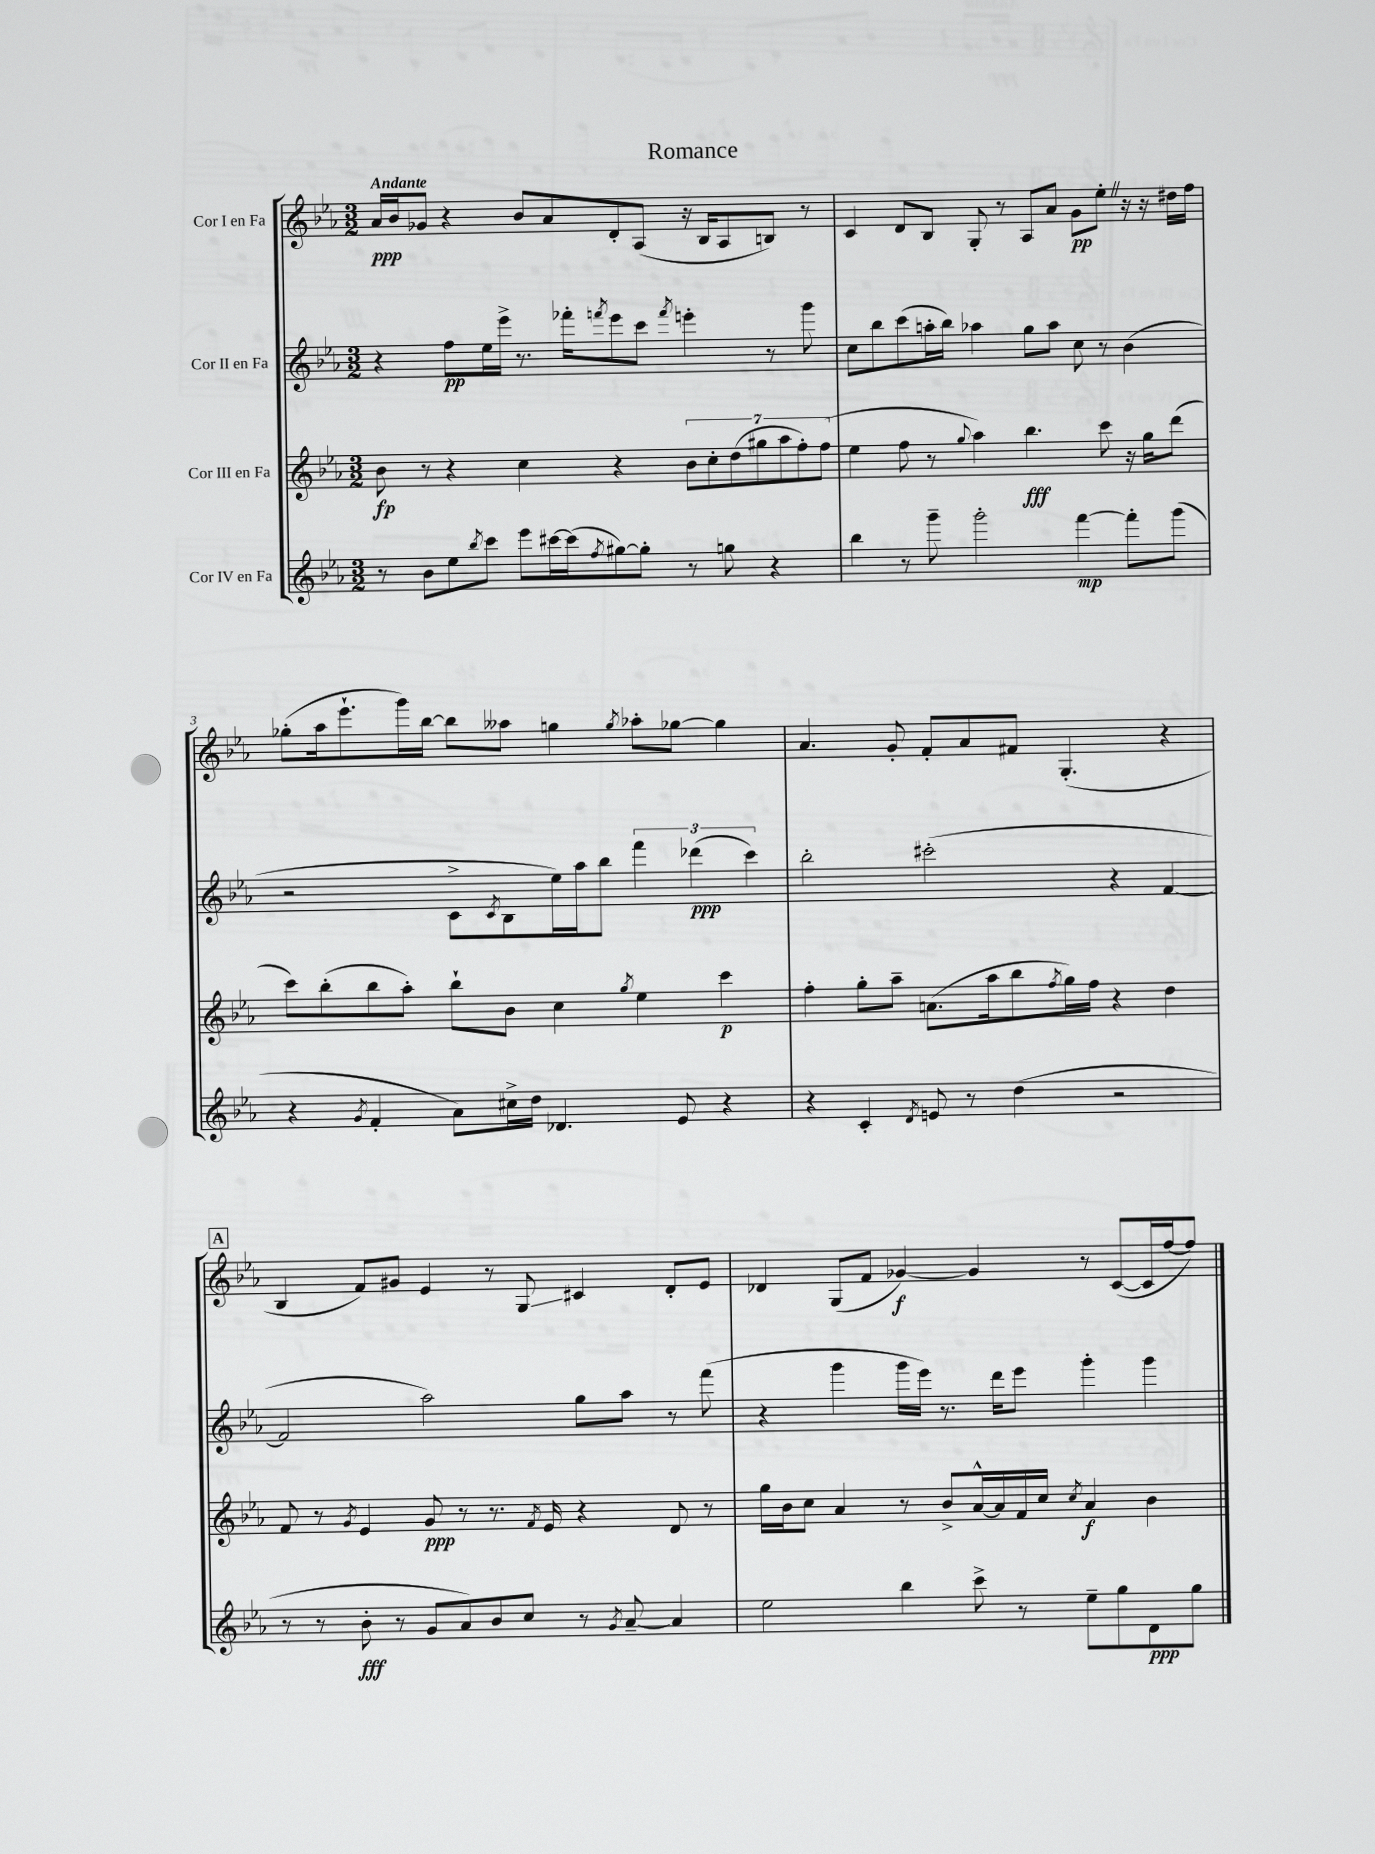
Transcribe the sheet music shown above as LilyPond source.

\header { title = "Romance" }
<<
\new StaffGroup <<
\new Staff = "s0" \with { instrumentName = "Cor I en Fa" } {
    \clef treble \key ees \major \numericTimeSignature \time 3/2 \tempo "Andante"
    aes'16\ppp bes'16 ges'8 r4 bes'8 aes'8 d'8-. aes8( r16 bes16 aes8 b8) r8 |
    c'4 d'8 bes8 g8-. r8 aes8 aes'8 g'8\pp ees''8-. \once \override BreathingSign.text = \markup { \musicglyph "scripts.caesura.straight" } \breathe r16 r16 dis''16 f''16 |
    ges''8-.( aes''16 ees'''8.-! g'''16) bes''16~ bes''8 aeses''8 g''4 \acciaccatura { g''8 } aes''8-. ges''8~ ges''4 |
    aes'4. g'8-. f'8-. aes'8 fis'8 g4.-.( r4 |
    \mark \markup { \box "A" } bes4 f'8) gis'8 ees'4 r8 g8\glissando cis'4 d'8-. ees'8 |
    des'4 g8( f'8 ges'4~\f) ges'4 r8 c'8~( c'16 f''16~ f''8) \bar "|." |
}
\new Staff = "s1" \with { instrumentName = "Cor II en Fa" } {
    \clef treble \key ees \major \numericTimeSignature \time 3/2
    r4 f''8\pp ees''16 ees'''16-> r8. fes'''16-. \acciaccatura { f'''8 } ees'''8 c'''8 \acciaccatura { f'''8 } e'''4-. r8 g'''8 |
    c''8 bes''8 c'''8( a''16-. bes''16) aes''4 g''8 aes''8 c''8 r8 bes'4( |
    r2 c'8-> \acciaccatura { c'8 } bes8 ees''16) aes''16 bes''8 \tuplet 3/2 { f'''4 des'''4\ppp( c'''4) } |
    bes''2-. cis'''2-.( r4 f'4~ |
    \mark \markup { \box "A" } f'2 aes''2) g''8 aes''8 r8 f'''8( |
    r4 g'''4 g'''16 ees'''16) r8. d'''16 ees'''8 g'''4-. g'''4 \bar "|." |
}
\new Staff = "s2" \with { instrumentName = "Cor III en Fa" } {
    \clef treble \key ees \major \numericTimeSignature \time 3/2
    bes'8\fp r8 r4 c''4 r4 \tuplet 7/4 { bes'8 c''8-. d''8( gis''8 aes''8 f''8-.) f''8( } |
    ees''4 f''8 r8 \appoggiatura { g''8 } aes''4) bes''4.\fff c'''8 r16 g''16 d'''8( |
    c'''8) bes''8-.( bes''8 aes''8-.) bes''8-! bes'8 c''4 \acciaccatura { g''8 } ees''4 c'''4\p |
    f''4-. g''8-. aes''8-- a'8.( aes''16 bes''8 \acciaccatura { f''8 } g''16) f''16 r4 d''4 |
    \mark \markup { \box "A" } f'8 r8 \acciaccatura { g'8 } ees'4 g'8\ppp r8 r8. \acciaccatura { f'8 } ees'16 r4 d'8 r8 |
    g''16 bes'16 c''8 aes'4 r8 bes'8-> aes'16~-^ aes'16 f'16 c''16 \acciaccatura { c''8 } aes'4\f bes'4 \bar "|." |
}
\new Staff = "s3" \with { instrumentName = "Cor IV en Fa" } {
    \clef treble \key ees \major \numericTimeSignature \time 3/2
    r8 bes'8 ees''8 \acciaccatura { bes''8 } c'''8 ees'''8 cis'''16~ cis'''16( \acciaccatura { f''8 } gis''8~) gis''8-. r8 g''8 r4 |
    bes''4 r8 g'''8-- g'''2-. f'''4~\mp f'''8-. g'''8( |
    r4 \acciaccatura { g'8 } f'4-. aes'8) cis''16-> d''16 des'4. ees'8 r4 |
    r4 c'4-. \acciaccatura { d'8 } e'8 r8 d''4( r2 |
    \mark \markup { \box "A" } r8 r8 bes'8-.\fff r8 g'8 aes'8) bes'8 c''8 r8 \acciaccatura { g'8 } aes'8~-- aes'4 |
    ees''2 bes''4 c'''8-> r8 ees''8-- g''8 d'8\ppp g''8 \bar "|." |
}
>>
>>
